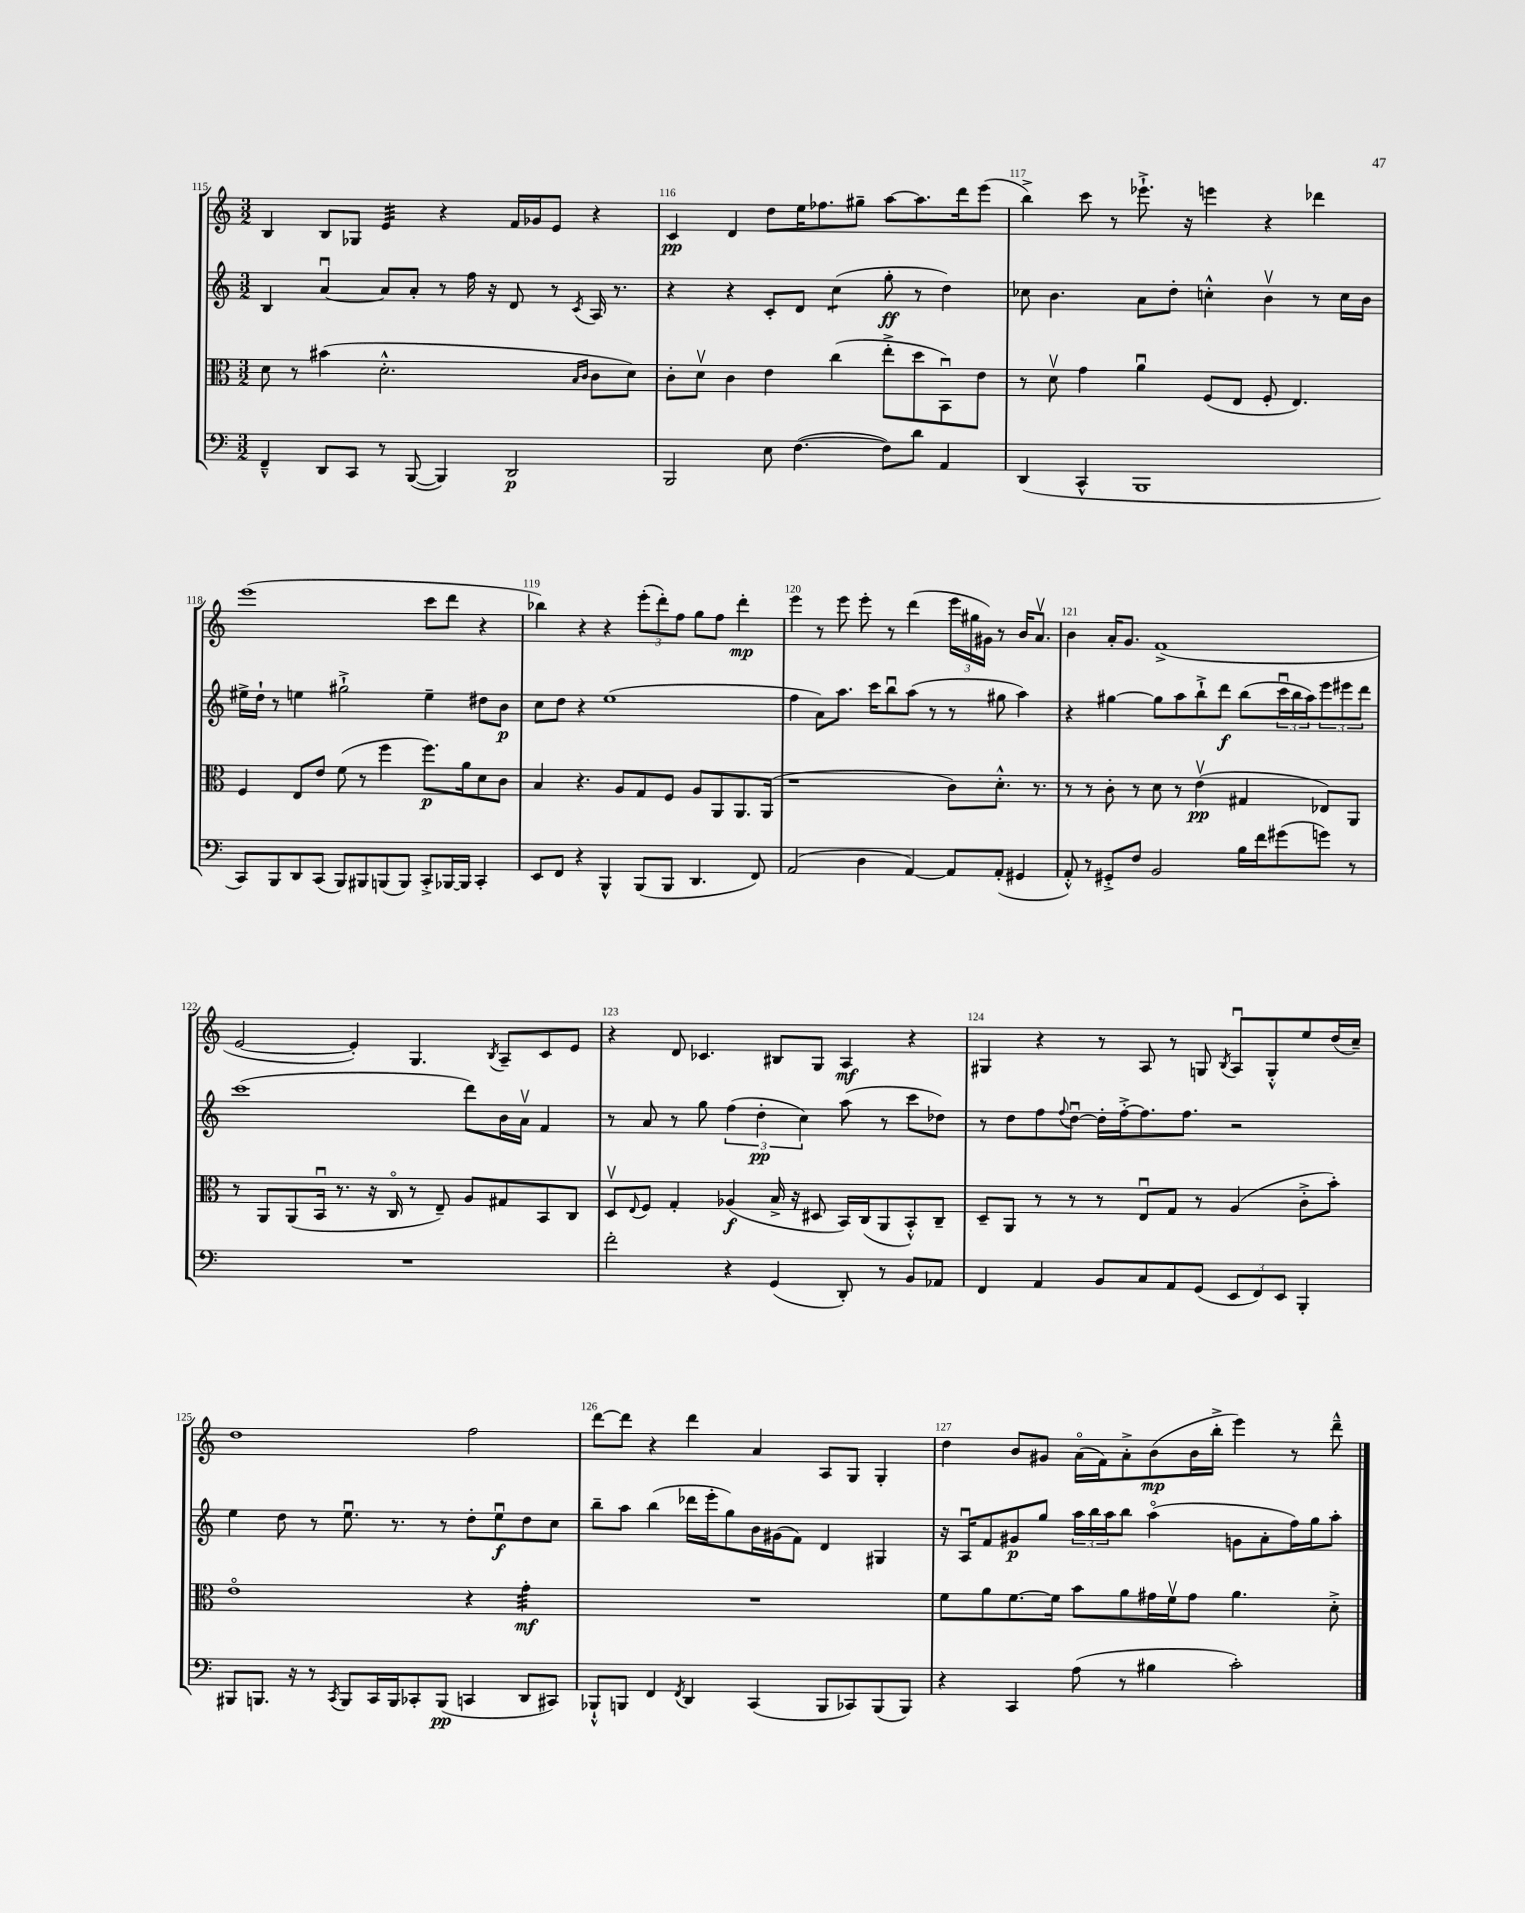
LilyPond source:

<<
\new StaffGroup <<
\new Staff = "s0" {
    \clef treble \key c \major \numericTimeSignature \time 3/2
    b4 b8 ges8 e'4:32 r4 f'16 ges'16 e'8 r4 |
    c'4\pp d'4 d''8 e''16 fes''8. gis''8-- a''8~ a''8. d'''16 e'''8( |
    b''4->) c'''8 r8 ees'''8.-!-> r16 e'''4 r4 des'''4 |
    e'''1( c'''8 d'''8 r4 |
    bes''4) r4 r4 \tuplet 3/2 { e'''8-.( d'''8-.) f''8 } g''8 f''8 d'''4-.\mp |
    e'''4 r8 e'''8 e'''8-. r8 d'''4( \tuplet 3/2 { e'''16 gis''16 gis'16) } r8 b'16 a'8.\upbow |
    b'4 a'16-. g'8. f'1->( |
    e'2~ e'4-.) g4. \acciaccatura { b8 } a8-- c'8 e'8 |
    r4 d'8 ces'4. bis8 g8 a4\mf r4 |
    gis4 r4 r8 a8 r8 g8 \acciaccatura { b8 } a8\downbow g8-.-^ e''8 d''16( c''16--) |
    d''1 f''2 |
    d'''8~ d'''8 r4 d'''4 a'4 a8 g8 g4-. |
    d''4 b'8 gis'8 a'16\flageolet( f'16) a'8-.-> b'8\mp( b'16 b''16-.-> e'''4) r8 d'''8---^ \bar "|." |
}
\new Staff = "s1" {
    \clef treble \key c \major \numericTimeSignature \time 3/2
    b4 a'4~\downbow a'8 a'8-. r8 f''16 r16 d'8 r8 \acciaccatura { c'8 } a16 r8. |
    r4 r4 c'8-. d'8 c''4:8( g''8-.\ff r8 d''4) |
    ces''8 b'4. a'8 d''8-. c''4-.-^ b'4\upbow r8 c''16 b'16 |
    eis''16-> d''16-! r8 e''4 gis''2-!-> e''4-- dis''8 b'8\p |
    c''8 d''8 r4 e''1( |
    f''4 a'8) a''8. c'''16 b''8\downbow a''8( r8 r8 gis''8 a''4) |
    r4 gis''4~ gis''8 a''8 b''8-!-> d'''8\f b''8( \tuplet 3/2 { c'''16\downbow b''16 a''16) } \tuplet 3/2 { e'''8 eis'''8 d'''8 } |
    c'''1( d'''8) b'16 a'16\upbow f'4 |
    r8 a'8 r8 g''8 \tuplet 3/2 { f''4( d''4-.\pp c''4) } a''8( r8 c'''8 des''8) |
    r8 d''8 f''8 \appoggiatura { f''8 } d''8~\downbow d''16-. f''16~-.-> f''8. f''8. r2 |
    e''4 d''8 r8 e''8.\downbow r8. r8 d''8-. e''8\downbow\f d''8 c''8 |
    b''8-- a''8 b''4( des'''16 e'''16-. g''8) b'16 gis'16( f'8) d'4 gis4 |
    r16 a16\downbow f'8 gis'8\p g''8 \tuplet 3/2 { a''16 b''16 a''16 } b''8 a''4\flageolet( g'8 a'8-. f''16) g''16 a''8-. \bar "|." |
}
\new Staff = "s2" {
    \clef alto \key c \major \numericTimeSignature \time 3/2
    d'8 r8 bis'4( d'2.-.-^ \grace { b16 c'16 } c'8 d'8) |
    c'8-. d'8\upbow c'4 e'4 c''4( e''8-.-> d''8 b,8\downbow) e'8 |
    r8 d'8\upbow g'4 a'4\downbow f8( e8 f8-. e4.) |
    f4 e8 e'8 f'8( r8 f''4 f''8.\p) a'16 d'8 c'8 |
    b4 r4. a8 g8 f8 a8 a,8 a,8. a,16( |
    r1 c'8) d'8.-.-^ r8. |
    r8 r8 c'8-. r8 d'8 r8 e'4\upbow\pp( gis4 ees8) a,8 |
    r8 a,8 a,8( b,16\downbow r8. r16 c16\flageolet r8 e8--) a8 gis8 b,8 c8 |
    d8\upbow \appoggiatura { e8 } f8 g4-. aes4\f( b16-> r16 dis8 b,16) c16( a,8 b,8-.-^) c8-- |
    d8-- a,8 r8 r8 r8 e8\downbow g8 r8 a4( c'8-.-> b'8-.) |
    e'1\flageolet r4 g'4:32-.\mf |
    R1. |
    f'8 a'8 f'8.~ f'16 b'8 a'8 gis'16 f'16\upbow gis'8 a'4. d'8-.-> \bar "|." |
}
\new Staff = "s3" {
    \clef bass \key c \major \numericTimeSignature \time 3/2
    f,4---^ d,8 c,8 r8 b,,8~( b,,4) d,2\p |
    b,,2 e8 f4.~( f8) d'8 a,4 |
    d,4( c,4-^ b,,1 |
    c,8) b,,8 d,8 c,8( b,,8) bis,,8 b,,8( b,,8) c,8-.-> bes,,16~ bes,,16 c,4-. |
    e,8 f,8 r4 b,,4-^ b,,8( b,,8 d,4. f,8) |
    a,2( d4 a,4~) a,8 a,8-.( gis,4 |
    a,8-.-^) r8 gis,8-.-> f8 b,2 b16 f'16 gis'8( g'8) r8 |
    R1. |
    f'2-. r4 g,4( d,8-.) r8 b,8 aes,8 |
    f,4 a,4 b,8 c8 a,8 g,8( \tuplet 3/2 { e,8 f,8) e,8 } b,,4-. |
    bis,,8 b,,8. r16 r8 \acciaccatura { c,8 } b,,8 c,16 b,,16 ces,8-. b,,8\pp( c,4 d,8 cis,8) |
    bes,,8-!-^ b,,8 f,4 \acciaccatura { f,8 } d,4 c,4( b,,8 ces,8) b,,8( b,,8) |
    r4 c,4 a8( r8 bis4 c'2-.) \bar "|." |
}
>>
>>
\layout { \context { \Score currentBarNumber = #115 \override BarNumber.break-visibility = ##(#f #t #t) barNumberVisibility = #all-bar-numbers-visible } }
